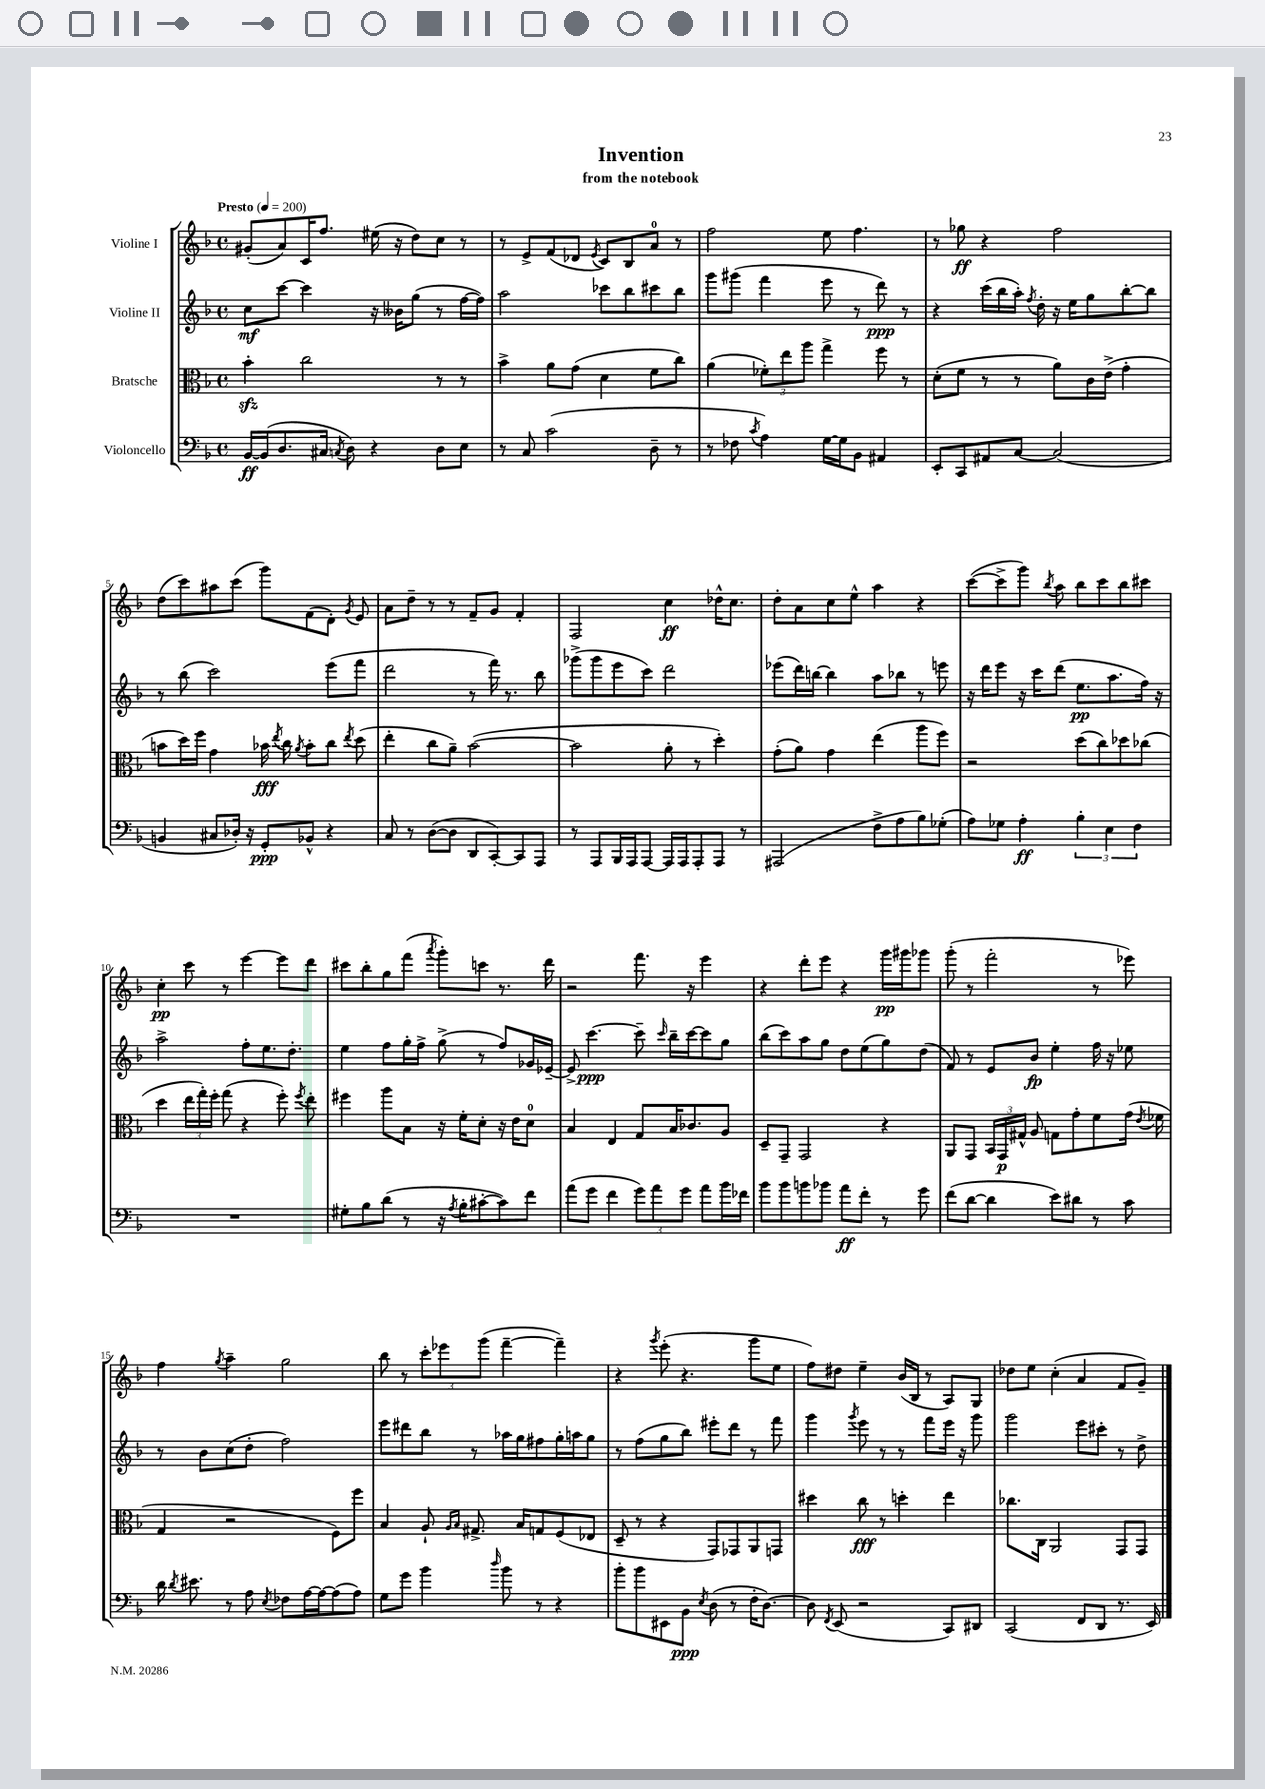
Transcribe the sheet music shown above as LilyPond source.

\header { title = "Invention" subtitle = "from the notebook" }
<<
\new StaffGroup <<
\new Staff = "s0" \with { instrumentName = "Violine I" } {
    \clef treble \key f \major \defaultTimeSignature \time 4/4 \tempo "Presto" 4 = 200
    \autoBeamOff gis'8[-.( a'8) c'16 f''8.] eis''16( r16 d''8[) c''8] r8 |
    r8 e'8[-> f'8( des'8] \acciaccatura { e'8 } c'8[) bes8 a'8]-0 r8 |
    f''2 e''8 f''4. |
    r8 ges''8\ff r4 f''2 |
    d''8[( c'''8) ais''8 c'''8]( g'''8[) f'8( d'8]-.) \acciaccatura { g'8 } e'8 |
    a'8[ d''8]-- r8 r8 f'8[-- g'8] f'4-. |
    f2 c''4\ff des''16[-^ c''8.] |
    d''8[-. a'8 c''8 e''8]-^ a''4 r4 |
    c'''8[~( c'''8-> g'''8]) \acciaccatura { bes''8 } a''8 bes''8[ c'''8 bes''8 cis'''8] |
    c''4-.\pp c'''8 r8 e'''4~ e'''8[ d'''8] |
    cis'''8[ bes''8-. g''8 f'''8]( \acciaccatura { a'''8 } g'''8[-.) c'''8] r8. d'''16 |
    r2 f'''8. r16 e'''4 |
    r4 d'''8[-. e'''8] r4 g'''16[\pp gis'''16 ges'''8] |
    g'''8-.( r8 f'''2-. r8 ees'''8) |
    f''4 \acciaccatura { g''8 } a''4-- g''2 |
    bes''8 r8 \tuplet 3/2 { c'''8[-. ees'''8 g'''8]( } f'''4~-- f'''4--) |
    r4 \acciaccatura { g'''8 } e'''8-.( r4. g'''8[ e''8] |
    f''8[) dis''8] e''4-- bes'16[( bes16] r8 a8[) g8] |
    des''8[ e''8] c''4-.( a'4 f'8[ g'8]--) \bar "|." |
}
\new Staff = "s1" \with { instrumentName = "Violine II" } {
    \clef treble \key f \major \defaultTimeSignature \time 4/4
    \autoBeamOff c''8[\mf c'''8]~ c'''4 r16 beses'16[ g''8]( r8 f''16[~ f''16]) |
    a''2 ces'''8[ bes''8 cis'''8 bes''8] |
    g'''8[ gis'''8]( f'''4 e'''8 r8 d'''8\ppp) r8 |
    r4 c'''16[( bes''16 a''16]-.) \acciaccatura { f''8 } d''16-. r16 e''16[ g''8 bes''8~-. bes''8] |
    r8 bes''8( c'''2) e'''8[( f'''8] |
    d'''2 r8 f'''16) r8. bes''8 |
    ges'''8[->( ges'''8 e'''8 c'''8]) d'''2 |
    ees'''8[( d'''16) b''16]~ b''4 a''8[ bes''8] r8 e'''8 |
    r16 d'''16[ e'''8] r16 c'''16[ d'''8]( e''8.[\pp a''8. f''16]) r16 |
    a''2-> f''8[-. e''8. d''8.]-. |
    e''4 f''8[ g''16-. f''16]-> g''8->( r8 f''8[) ges'16 ees'16]~-- |
    ees'8-> c'''4.~\ppp c'''8-- \grace { c'''16 } bes''16[-- c'''16~ c'''8 g''8] |
    bes''8[( c'''8) a''8 g''8] d''8[ e''8( g''8) d''8]( |
    f'8) r8 e'8[ bes'8]\fp e''4-. f''16 r16 ees''8 |
    r8 bes'8[ c''8( d''8]-. f''2) |
    e'''8[ dis'''8 bes''8] r8 aes''16[ g''16 fis''8 g''16-. a''16 g''8] |
    r8 f''8[( g''8 bes''8]) eis'''8[-. d'''8] r8 f'''8 |
    g'''4 \acciaccatura { g'''8 } e'''8 r8 r8 f'''8[ e'''16] r16 g'''8 |
    g'''2 e'''8[ cis'''8]-. r8 d''8-> \bar "|." |
}
\new Staff = "s2" \with { instrumentName = "Bratsche" } {
    \clef alto \key f \major \defaultTimeSignature \time 4/4
    \autoBeamOff bes'4-.\sfz c''2 r8 r8 |
    bes'4-> a'8[ g'8]( d'4 f'8[ c''8]) |
    a'4( \tuplet 3/2 { fes'8[-.) e''8 a''8] } g''4-> f''8 r8 |
    d'8[-.( f'8] r8 r8 a'8[) c'16 e'16]->( g'4-. |
    b'8[ d''16) f''16] g'4 bes'16\fff \acciaccatura { e''8 } c''16 \acciaccatura { a'8 } bes'8[-. c''8] \acciaccatura { e''8 } d''8( |
    e''4-. c''8[ a'8]--) bes'2~( |
    bes'2 a'8-. r8 d''4-.) |
    g'8[-.( a'8]) g'4 e''4( a''8[ f''8]) |
    r2 d''8[( c''8) des''8 ces''8]( |
    d''4 \tuplet 3/2 { e''16[ g''16-.) f''16]-. } g''8( r4 f''8-.) \acciaccatura { f''8 } e''8-. |
    fis''4 a''8[ bes8] r16 f'16[-. d'8]-. r16 e'16[ d'8]-0 |
    bes4 e4 g8[ bes16 ces'8. a8] |
    d8[-- g,8]-- g,2 r4 |
    a,8[ g,8] \tuplet 3/2 { bes,16[ g,16\p gis16]-^ } a8 g8[ g'8-. f'8 g'16]( \acciaccatura { e'8 } fes'16 |
    g4 r2 f8[) f''8] |
    bes4 a8-! \grace { a16[ bes16] } gis8.-> bes16[ g8 f8( ees8] |
    d8-- r8 r4 g,8[) ges,8 a,8 g,8] |
    dis''4 c''8\fff r8 d''4-. e''4 |
    ces''8.[ c16] a,2 g,8[ g,8] \bar "|." |
}
\new Staff = "s3" \with { instrumentName = "Violoncello" } {
    \clef bass \key f \major \defaultTimeSignature \time 4/4
    \autoBeamOff bes,16[~\ff bes,16( d8. cis16] \acciaccatura { c8 } d8) r4 d8[ e8] |
    r8 c8 c'2( d8-- r8 |
    r8 fes8 \acciaccatura { c'8 } a4) g16[~ g16 bes,8] ais,4 |
    e,8[-. c,8 ais,8 c8]~ c2( |
    b,4 cis8[ des16]-.) r16 g,8[-.\ppp bes,8]-^ r4 |
    c8 r8 d8[~( d8] d,8[ c,8~-.) c,8 a,,8] |
    r8 a,,8[ bes,,16 a,,16 a,,8]~ a,,16[ a,,16 a,,8-. a,,8] r8 |
    ais,,2( f8[-> a8 bes8) ges8]-.( |
    a8[) ges8] a4-.\ff \tuplet 3/2 { bes4-. e4 f4 } |
    R1 |
    gis8[-. bes8 d'8]( r8 r16 \acciaccatura { a8 } bes16[-. cis'8~-. cis'8) f'8] |
    a'8[( g'8] f'4 \tuplet 3/2 { g'8[) a'8 g'8] } a'8[ bes'16 fes'16] |
    bes'8[ bes'8 b'8 bes'8] a'8[\ff f'8]-. r8 g'8 |
    f'8[( d'8]~ d'4 e'8[) dis'8] r8 c'8 |
    d'16 \acciaccatura { d'8 } eis'8. r8 a8 \acciaccatura { e8 } fes8[ a16~ a16~ a8( a8]) |
    g8[ g'8] bes'4 \grace { d''16 } bes'8 r8 r4 |
    bes'8[-. bes'8 eis,8 bes,8]\ppp \acciaccatura { e8 } d8( r8 f16[-. d8.]~) |
    d8 \acciaccatura { f,8 } e,8( r2 c,8[) dis,8] |
    c,2( f,8[ d,8] r8. e,16) \bar "|." |
}
>>
>>
